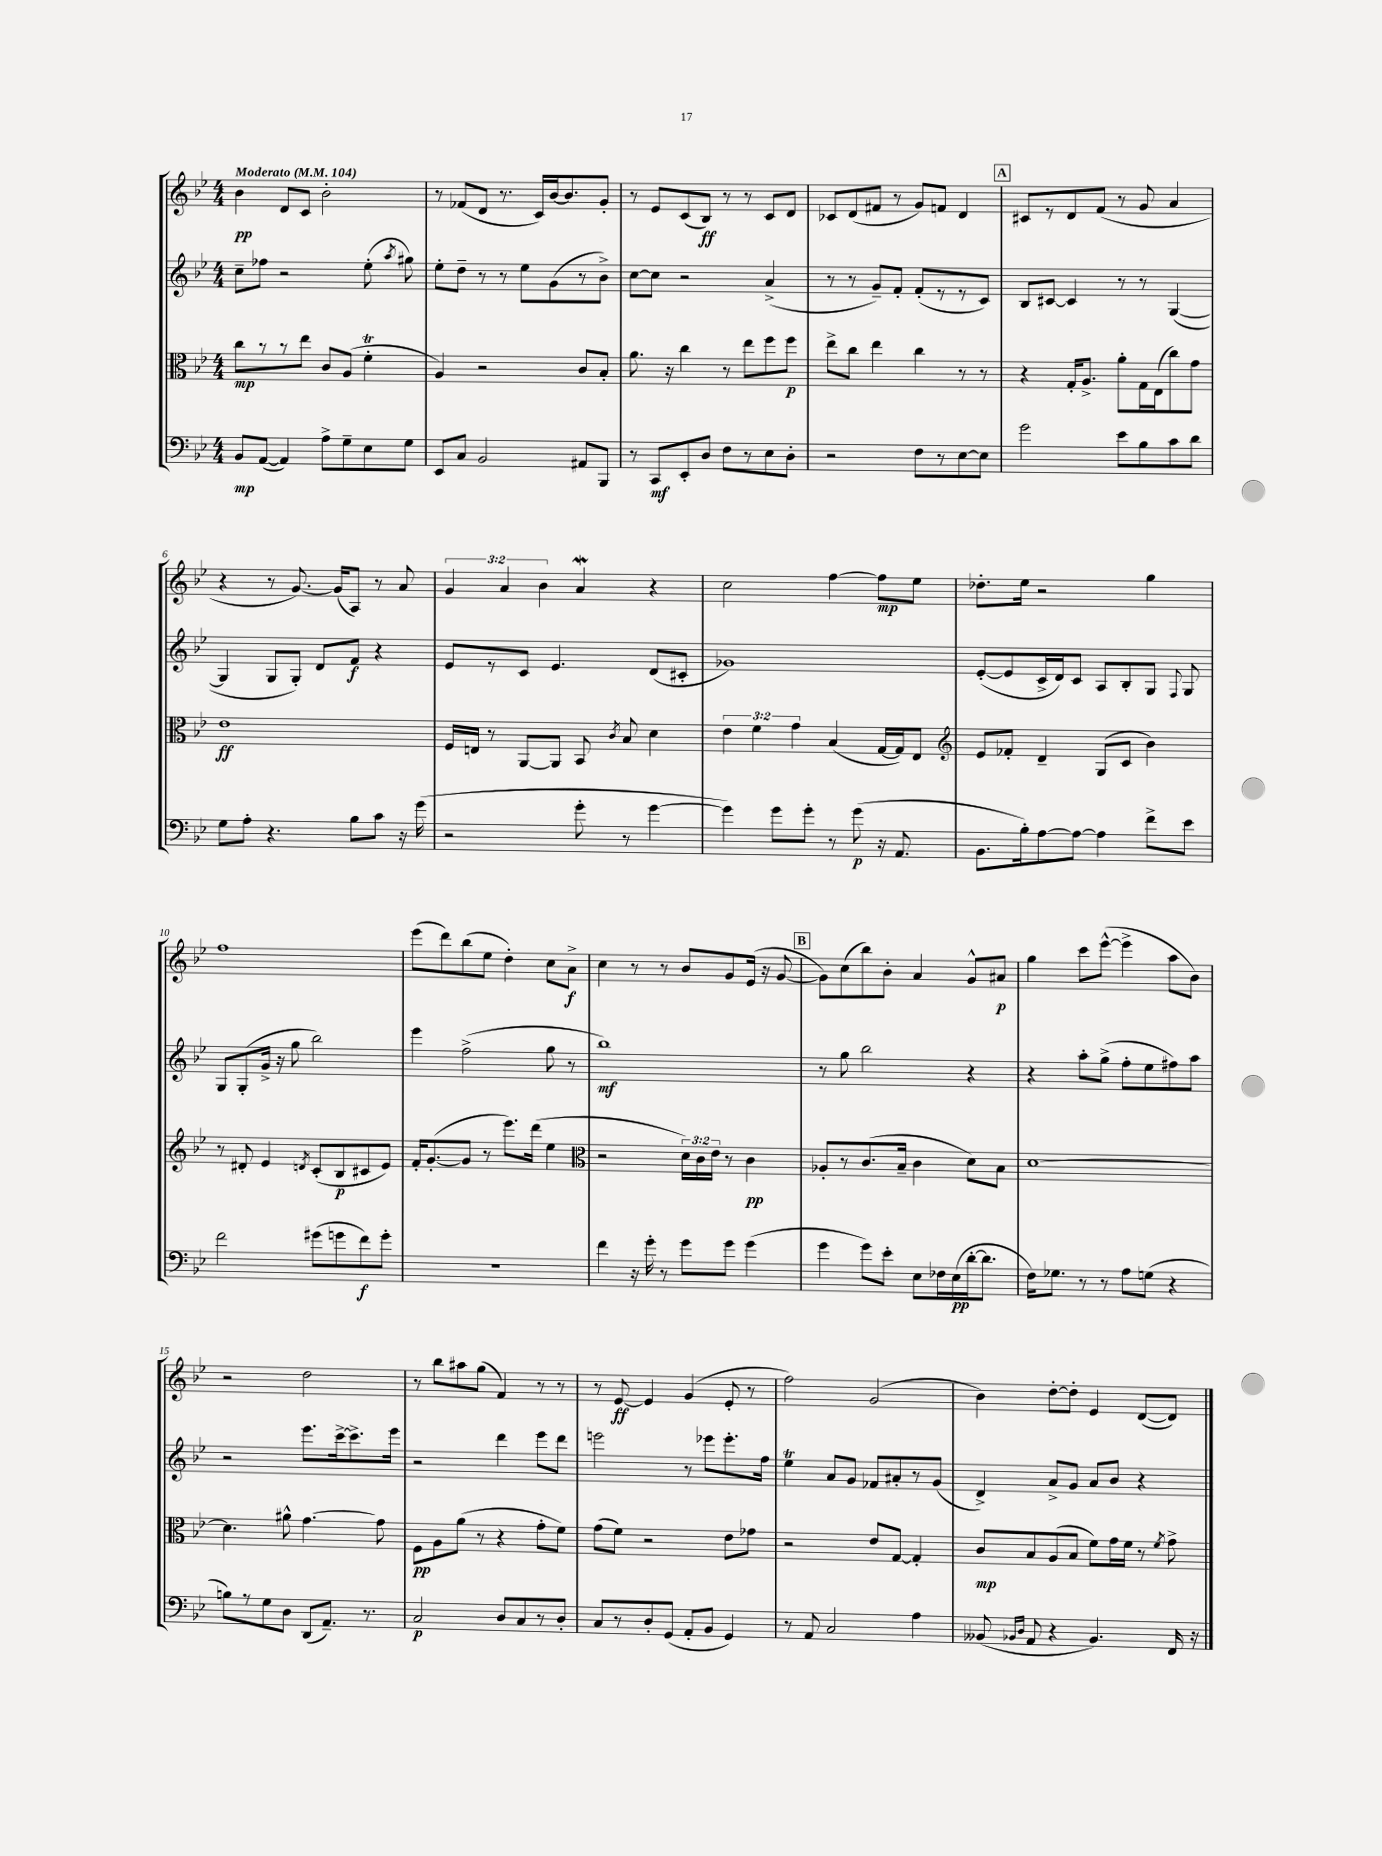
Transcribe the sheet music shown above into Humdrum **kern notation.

**kern	**kern	**kern	**kern
*staff4	*staff3	*staff2	*staff1
*clefF4	*clefC3	*clefG2	*clefG2
*k[b-e-]	*k[b-e-]	*k[b-e-]	*k[b-e-]
*M4/4	*M4/4	*M4/4	*M4/4
*MM104	*MM104	*MM104	*MM104
8BB-	8cc	8cc~	4b-
([8AA	8r	8ff-	.
4AA])	8r	2r	8d
.	8ee-	.	8c
8A^	8c	.	2b-'
8G~	(8A	.	.
8E-	4f'	(8ee-'	.
.	.	8qaa	.
8G	.	8gg#)	.
=	=	=	=
8EE-	4A)	8ee-'	8r
8C	.	8dd~	(8f-
2BB-	2r	8r	8d
.	.	8r	8.r
.	.	8ee-	.
.	.	.	16c)
.	.	(8g	[16b-
.	.	.	8.b-]
8AA#	8c	8r	.
8BBB-	8B-'	8b-^)	8g'
=	=	=	=
8r	8.a	[8cc	8r
8CC	.	8cc]	8e-
.	16r	.	.
8EE-'	4cc	2r	(8c
8D	.	.	8B-)
8F	8r	.	8r
8r	8ee-	.	8r
8E-	8ff	(4a^	8c
8D'	8ff	.	8d
=	=	=	=
2r	8ee-^	8r	8c-
.	8cc	8r	(8d
.	4ee-	8g~)	8f#
.	.	8f'	8r
8F	4cc	(8f'	8g)
8r	.	8r	8f
[8E-	8r	8r	4d
8E-]	8r	8c)	.
=	=	=	=
2g	4r	8B-	8c#
.	.	[8c#	8r
.	16G'	4c#]	8d
.	8.A^	.	.
.	.	.	(8f
8e-	8a'	8r	8r
8B-	16G	8r	8g
.	(16E-	.	.
8c	8cc)	([4G	4a
8d	8g	.	.
=	=	=	=
8G	1e-	4G]	4r
8A'	.	.	.
4.r	.	8G	8r
.	.	8G')	[8.g)
.	.	8d	.
.	.	.	(16g]
8B-	.	8f	8A)
8c	.	4r	8r
16r	.	.	8a
(16g	.	.	.
=	=	=	=
2r	16F	8e-	6g
.	16E	.	.
.	8r	8r	.
.	.	.	6a
.	[8AA	8c	.
.	.	.	6b-
.	8AA]	4.e-	.
8g'	8BB-	.	4a
.	8qc	.	.
8r	8B-	.	.
[4g	4d	(8d	4r
.	.	8c#'	.
=	=	=	=
4g])	6e-	1g-)	2cc
.	6f	.	.
8g	.	.	.
.	6g	.	.
8g'	.	.	.
8r	(4B-	.	[4ff
(8g	.	.	.
16r	[16G	.	8ff]
8.AA	16G])	.	.
.	8E-	.	8ee-
=	=	=	=
*	*clefG2	*	*
8.BB-	8e-	([8e-'	8.dd-'
.	8f-'	8e-]	.
16B-')	.	.	16ee-
[8A	4d~	16c^	2r
.	.	16d)	.
8A_	.	8c	.
4A]	(8G	8A	.
.	8c	8B-'	.
8f^	4b-)	8G	4gg
.	.	8qqF	.
8e-	.	8G	.
=	=	=	=
2f	8r	8G	1ff
.	8d#'	(8G'	.
.	4e-	16g^	.
.	.	16r	.
.	.	8gg	.
.	8qd	.	.
(8g#	(8c'	2bb-)	.
8g	8B-	.	.
8f)	8c#	.	.
8g'	8e-)	.	.
=	=	=	=
1r	16f'	4eee-	(8eee-
.	([8.g'	.	.
.	.	.	8ddd)
.	8g]	(2ff^	(8bb-
.	8r	.	8ee-
.	8.eee-)	.	4dd')
.	(16ddd	.	.
.	4ee-	8gg	8cc
.	.	8r	8a^
=	=	=	=
*	*clefC3	*	*
4f	2r	1bb-)	4cc
16r	.	.	8r
16g'	.	.	.
8r	.	.	8r
8g	24d)	.	8b-
.	24c	.	.
.	24e-	.	.
8g	8r	.	8g
(4g	4c	.	(16e-
.	.	.	16r
.	.	.	[8g
=	=	=	=
4g	8A-'	8r	8g])
.	8r	8gg	(8cc
8g)	(8.c	2bb-	8bb-)
8e-'	.	.	8b-'
.	16B-~	.	.
8E-	4c	.	4a
16F-	.	.	.
(16E-	.	.	.
[16d'	8d)	4r	8g^^
8.d]	.	.	.
.	8B-	.	8a#
=	=	=	=
16F)	[1d	4r	4gg
8.G-	.	.	.
8r	.	8aa'	8ccc
8r	.	(8gg^	([8eee-^^
8A	.	8ff'	4eee-^]
(8G	.	8ee-	.
4r	.	8ff#)	8aa
.	.	8aa	8b-)
=	=	=	=
8B)	4.d]	2r	2r
8r	.	.	.
8G	.	.	.
8D	8a#^^	.	.
(8DD	[4.g	8.eee-	2dd
8.AA~)	.	.	.
.	.	[16ccc^	.
.	.	8.ccc^]	.
8.r	.	.	.
.	8g]	.	.
.	.	16eee-	.
=	=	=	=
2C	8F	2r	8r
.	8A	.	8bb-
.	(8a	.	8aa#
.	8r	.	(8gg
8D	4r	4ddd	4f)
8C	.	.	.
8r	8g'	8eee-	8r
8D'	8f)	8ddd	8r
=	=	=	=
8C	(8g	2eee	8r
8r	8f)	.	[8e-
8D'	2r	.	4e-]
(8GG	.	.	.
8AA'	.	8r	(4g
8BB-	.	8eee-	.
4GG)	8e-	8.eee-'	8e-'
.	8g-	.	8r
.	.	16ff	.
=	=	=	=
8r	2r	4ee-	2ff)
8AA	.	.	.
2C	.	8a	.
.	.	8g	.
.	8e-	8f-	(2g
.	[8G	8a#'	.
4A	4G']	8r	.
.	.	(8g	.
=	=	=	=
(8BB--	8c	4d^)	4b-)
16qqBB-	.	.	.
16qqD	.	.	.
8AA	8B-	.	.
4r	(8A	8a^	[8dd'
.	8B-	8g	8dd']
4.BB-)	8f)	8a	4e-
.	16g	8b-	.
.	16f	.	.
.	8r	4r	([8d
.	8qf	.	.
16FF	8g^	.	8d])
16r	.	.	.
==	==	==	==
*-	*-	*-	*-
